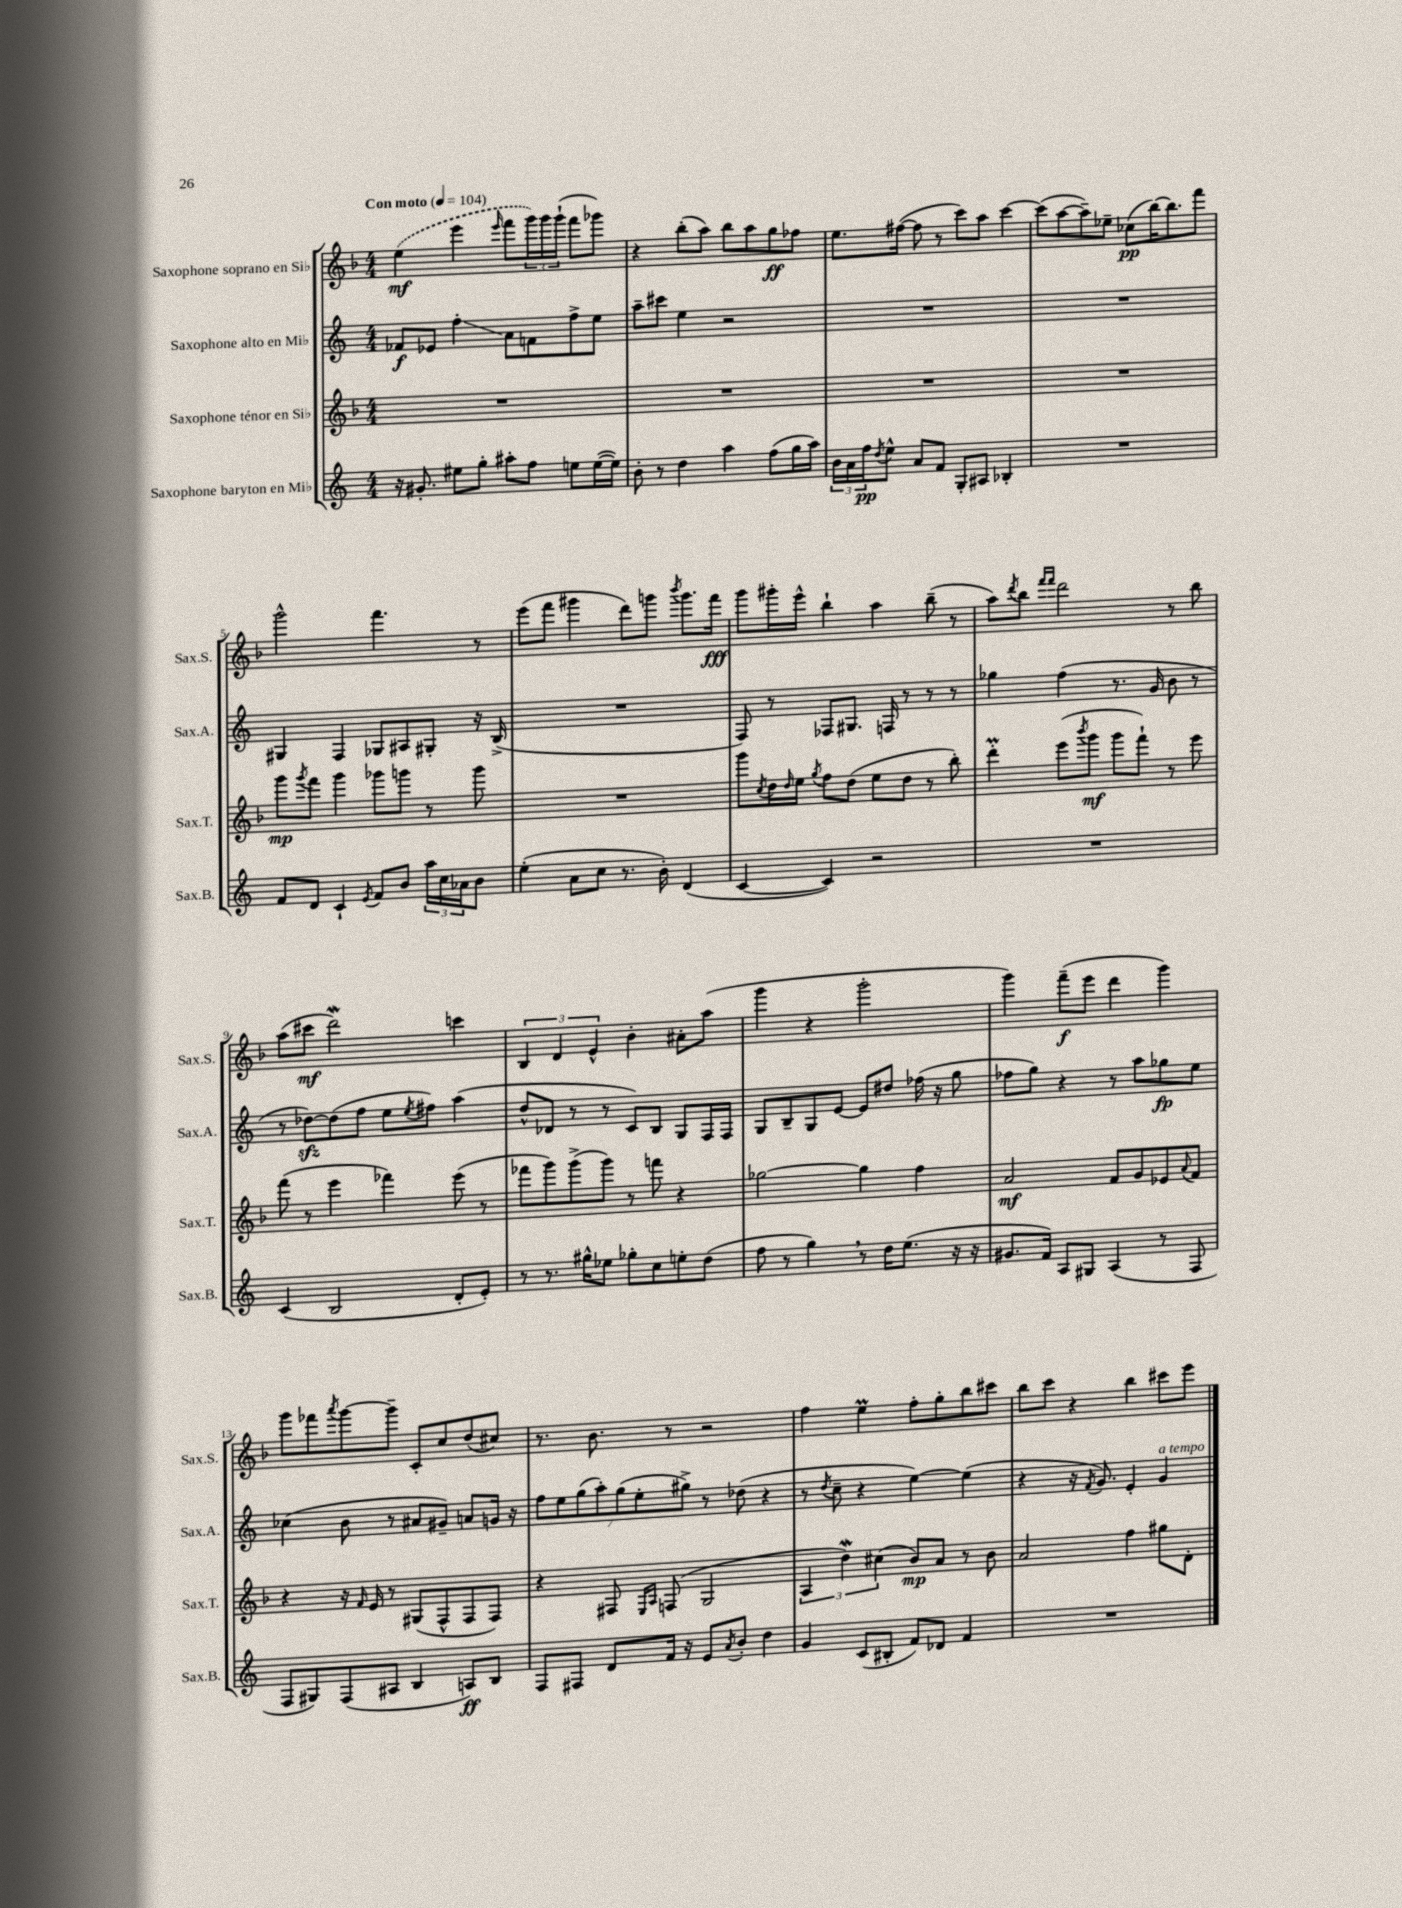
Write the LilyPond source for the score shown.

<<
\new StaffGroup <<
\new Staff = "s0" \with { instrumentName = "Saxophone soprano en Sib" shortInstrumentName = "Sax.S." } {
    \clef treble \key f \major \numericTimeSignature \time 4/4 \tempo "Con moto" 4 = 104
    \once \slurDashed e''4\mf( e'''4 \grace { e'''16 } f'''8 \tuplet 3/2 { g'''16) g'''16 g'''16-!( } f'''8 ges'''8) |
    r4 bes''8-.( a''8) bes''8 a''8 g''8\ff fes''8 |
    e''8. fis''16~( fis''8 r8 c'''8) a''8 c'''4~ |
    c'''8( a''8~ a''8--) ees''8-- ces''8\pp( bes''16~) bes''8. f'''8 |
    g'''2-^ f'''4. r8 |
    e'''8( f'''8 gis'''4 d'''8) g'''8 \acciaccatura { bes'''8 } g'''8. f'''16\fff |
    g'''8 gis'''16-. e'''16-^ bes''4-! a''4 bes''8--( r8 |
    a''8) \acciaccatura { d'''8 } bes''8 \grace { f'''16 f'''16 } d'''2 r8 bes''8 |
    a''8( cis'''8\mf d'''2\mordent) c'''4 |
    \tuplet 3/2 { bes4 d'4 e'4-^ } bes'4-. ais'8-. a''8( |
    g'''4 r4 g'''2-. |
    g'''4) f'''8--\f( e'''8 d'''4 g'''4) |
    g'''8 fes'''8 \acciaccatura { a'''8 } g'''8~ g'''8-- c'8-. c''8 d''8( cis''8) |
    r8. bes'8. r8 r2 |
    f''4 e''4\prall f''8-. g''8-. bes''8 cis'''8 |
    bes''8 c'''8 r4 bes''4 cis'''8 e'''8 \bar "|." |
}
\new Staff = "s1" \with { instrumentName = "Saxophone alto en Mib" shortInstrumentName = "Sax.A." } {
    \clef treble \key c \major \numericTimeSignature \time 4/4
    fes'8\f ees'8 f''4-.\glissando a'8 f'8 f''8-> e''8 |
    a''8-- cis'''8 e''4 r2 |
    R1 |
    R1 |
    gis4 f4 ges8 ais8 gis8-. r16 b16->( |
    R1 |
    f8) r8 fes8 gis8. f16 r8 r8 r8 |
    ges''4 f''4( r8. g'16 b'8 r8 |
    r8 des''8~\sfz) des''8( f''8 e''8 \acciaccatura { e''8 } fis''8) a''4( |
    d''8-^ des'8 r8 r8 c'8) b8 g8 f16 f16 |
    g8 b8-- g8 e'8~ e'8 dis''8 fes''16( r16 g''8 |
    fes''8 g''8) r4 r8 a''8 ges''8\fp e''8 |
    ces''4( b'8 r8 ais'8 gis'8--) a'8 g'16 r16 |
    \tuplet 7/4 { f''8 e''8 g''8( a''8-.) g''8( e''8-. gis''8->) } r8 des''8( r4 |
    r8 \acciaccatura { d''8 } c''8-- r4 e''4~) e''4( |
    r4 r16 \acciaccatura { f'8 } g'8.) e'4-. g'4^\markup { \italic "a tempo" } \bar "|." |
}
\new Staff = "s2" \with { instrumentName = "Saxophone ténor en Sib" shortInstrumentName = "Sax.T." } {
    \clef treble \key f \major \numericTimeSignature \time 4/4
    R1 |
    R1 |
    R1 |
    R1 |
    g'''8\mp \acciaccatura { g'''8 } f'''8 g'''4 ges'''8 g'''8 r8 g'''8 |
    R1 |
    g'''8 \acciaccatura { c''8 } d''16 \grace { d''16 } e''16 \acciaccatura { g''8 } f''8 d''8( e''8 d''8 r8 bes''8-.) |
    d'''4-.\prall e'''8( \acciaccatura { bes'''8 } g'''8\mf g'''8 f'''8-!) r8 e'''8 |
    f'''8( r8 e'''4 fes'''4) e'''8( r8 |
    fes'''8 g'''8) g'''8->( g'''8) r8 f'''8 r4 |
    ges''2~ ges''4 f''4 |
    a'2\mf f'8 g'8 ees'8 \appoggiatura { a'8 } f'8 |
    r4 r16 \grace { f'16 } e'16 r8 gis8( f8-^ f8 f8) |
    r4 fis8 \grace { e16 a16 } f8( g2 |
    \tuplet 3/2 { a4 d''4\mordent) cis''4( } bes'8\mp) a'8 r8 bes'8 |
    a'2 f''4 gis''8 d'8-. \bar "|." |
}
\new Staff = "s3" \with { instrumentName = "Saxophone baryton en Mib" shortInstrumentName = "Sax.B." } {
    \clef treble \key c \major \numericTimeSignature \time 4/4
    r16 gis'8.-. eis''8 g''8-. ais''8-. f''8 e''8 e''16~( e''16) |
    b'8-. r8 d''4 a''4 f''8( g''16 a''16) |
    \tuplet 3/2 { b'16 a'16 f''16\pp } \acciaccatura { d''8 } e''8-^ a'8 f'8 g8-. ais8 bes4-. |
    R1 |
    f'8 d'8 c'4-! \acciaccatura { e'8 } f'8 b'8 \tuplet 3/2 { a''16 c''16 aes'16 } b'8 |
    e''4-.( a'8 c''8 r8. b'16-.) d'4( |
    c'4~ c'4) r2 |
    R1 |
    c'4( b2 d'8-. e'8-.) |
    r8 r8. gis''16-^ ees''8 ges''8-. c''8 e''8-. d''8( |
    f''8 r8 g''4) \breathe r8 d''16 e''8.( r16 r16 |
    gis'8. f'16) a8 gis8 a4( r8 f8 |
    f8 gis8) f8( ais8 b4 a8\ff) b8 |
    f8 fis8 d'8 f'16 r16 e'8 \acciaccatura { a'8 } b'8-. d''4 |
    g'4 c'8( bis8-. f'8) des'8 f'4 |
    R1 \bar "|." |
}
>>
>>
